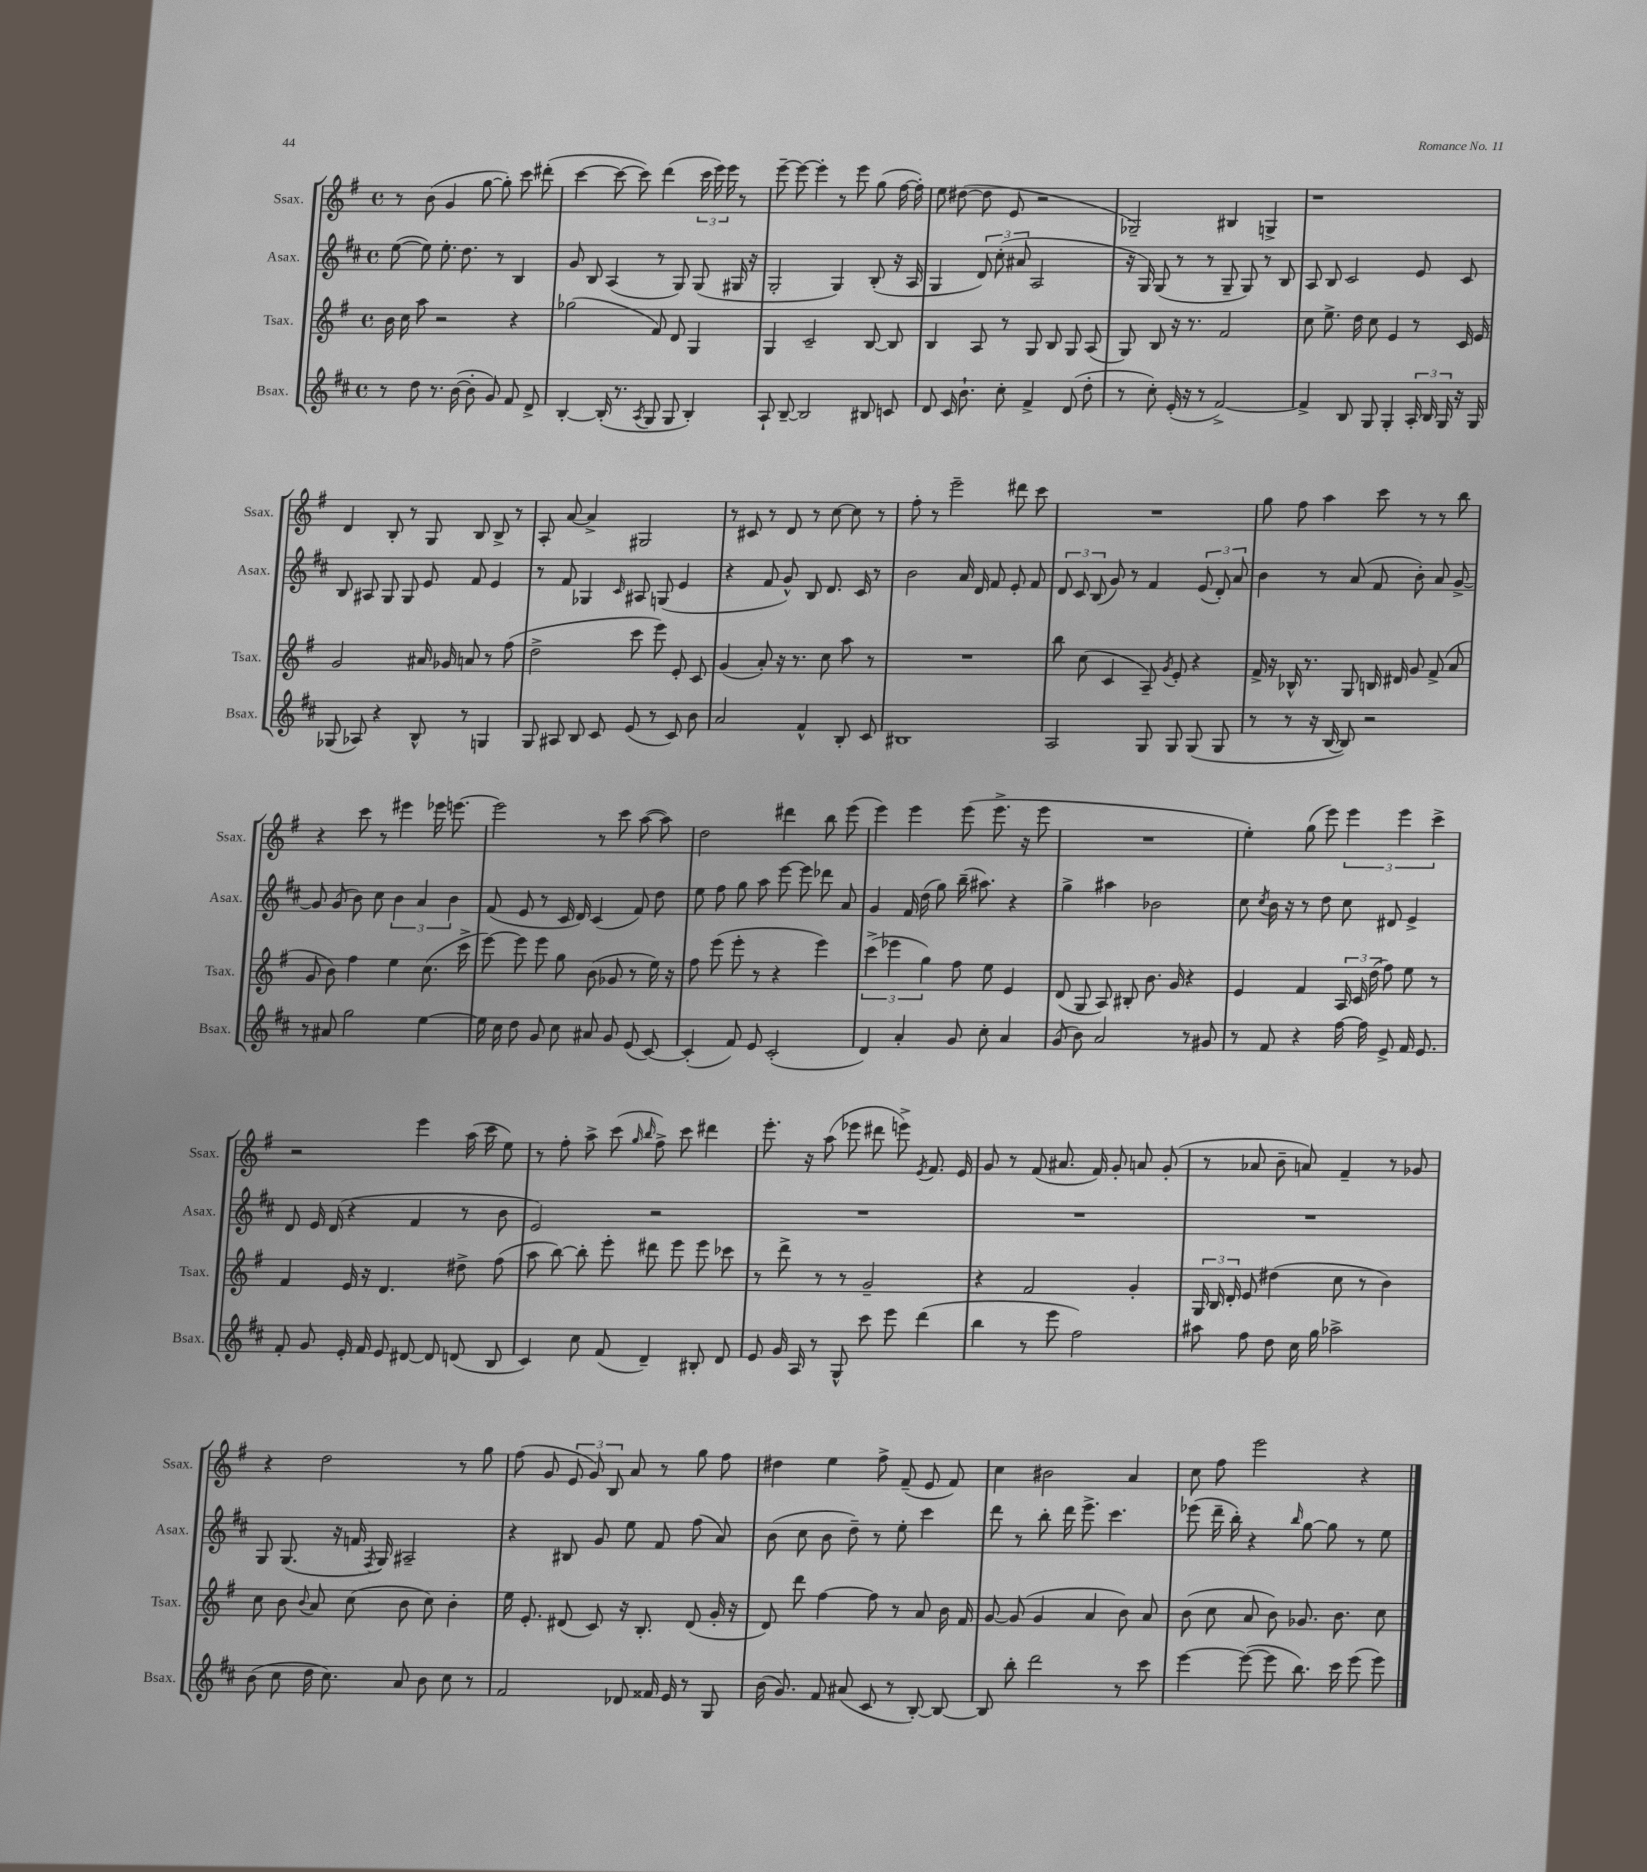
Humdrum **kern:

**kern	**kern	**kern	**kern
*staff4	*staff3	*staff2	*staff1
*clefG2	*clefG2	*clefG2	*clefG2
*k[f#c#]	*k[f#]	*k[f#c#]	*k[f#]
*M4/4	*M4/4	*M4/4	*M4/4
*met(c)	*met(c)	*met(c)	*met(c)
8r	16b	([8ee	8r
.	16cc	.	.
8dd	8aa	8ee])	(8b
8.r	2r	8.ee'	4g
([16b	.	8.dd	.
8b']	.	.	[8gg
8g)	.	8r	8gg'])
8f#	4r	4B	8ccc
8d^	.	.	(8ddd#'
=	=	=	=
[4B'	(2gg-	8g	[4ccc
.	.	8B	.
(16B']	.	(4A	8ccc_
8.r	.	.	.
.	.	.	8ccc])
8qA	.	.	.
8G	8f#)	8r	(4ddd
8G	8d	8G)	.
4B')	4G	(8G	24ccc
.	.	.	24eee)
.	.	.	24eee
.	.	16G#	8r
.	.	16r	.
=	=	=	=
8A`	4G	2G'	[8eee~
[8B~	.	.	8eee_
2B]	2c~	.	4eee']
.	.	4G)	8r
.	.	.	8eee
8B#	[8B	(8B'	(8gg
8c	8B]	16r	[16ff#
.	.	16A	16ff#'])
=	=	=	=
8d	4B	4G	8ee
16c#	.	.	([8dd#
8.b`	.	.	.
.	8A	12d)	8dd#]
.	.	(12cc#'	.
8cc#'	8r	.	8e
.	.	12a#	.
4f#^	8G	2A	2r
.	8B	.	.
(8d	8G	.	.
8dd'	(8A	.	.
=	=	=	=
8r	8G)	16r	2G-~)
.	.	16G)	.
8cc#')	8B	(8G	.
(16e'	16r	8r	.
16r	8.r	.	.
8r	.	8r	.
[2f#^)	2f#	8G~	4B#
.	.	8G)	.
.	.	8r	4G^
.	.	8B	.
=	=	=	=
4f#^]	8cc	8A	1r
.	8.ee^	8B	.
8B	.	2c#	.
.	16dd	.	.
8G	8cc	.	.
4G'	4e	.	.
24A'	8r	8e	.
24B	.	.	.
24G	.	.	.
16r	16c	8c#	.
16G	16e	.	.
=	=	=	=
(8G-	2g	8B	4d
8A-)	.	8A#	.
4r	.	8G	8B'
.	.	8G	8r
8B^^	16a#	8e	8G
.	16g-	.	.
8r	8a	8f#	8B
4G	8r	4e	8B^
.	(8ff#	.	8r
=	=	=	=
8G	2dd^	8r	8A'
8A#	.	8f#	[8a
8B	.	4G-	4a^]
8c#	.	.	.
.	.	16qqc#	.
(8e	8ccc	8A#	2G#
8r	8eee)	(8G	.
8c#)	8e'	4e	.
8b	8c	.	.
=	=	=	=
2a	(4g	4r	8r
.	.	.	8c#
.	8a')	8f#	8r
.	16r	8g^^)	8d
.	8.r	.	.
4f#^^	.	8B	8r
.	8cc	8.d	[8cc
8B'	8aa	.	8cc]
.	.	16c#	.
8c#	8r	8r	8r
=	=	=	=
1B#	1r	2b	8ff#'
.	.	.	8r
.	.	.	2eee~
.	.	16a	.
.	.	16d	.
.	.	8f#	.
.	.	8e'	8ddd#
.	.	8f#	8ccc
=	=	=	=
2A	8bb	12d	1r
.	.	12c#	.
.	(8cc	.	.
.	.	(12B	.
.	4c	8g)	.
.	.	8r	.
8G	8A~)	4f#	.
.	8qg	.	.
8G	8e'	.	.
(8G	4r	(12e	.
.	.	12d')	.
8G	.	.	.
.	.	12a	.
=	=	=	=
8r	16f#^	4b	8gg
.	16r	.	.
8r	16B-^^	.	8ff#
.	8.r	.	.
16r	.	8r	4aa
[16B	.	.	.
8B])	8G	(8a	.
2r	16B	8f#	8ccc
.	16d#	.	.
.	8g	8b')	8r
.	(8f#^	8a	8r
.	8a	[8g^	8bb
=	=	=	=
8r	8g	8g]	4r
8a#	8b)	(8g	.
2gg	4ff#	8b)	8ccc
.	.	8cc#	8r
.	4ee	6b	4eee#
.	.	6a	.
[4ee	(8.cc	.	16eee-
.	.	.	[8.eee
.	.	6b	.
.	16ccc^	.	.
=	=	=	=
16ee]	[8eee)	(8f#	2eee]
16cc#	.	.	.
8dd	8eee]	8e	.
8g	8eee	8r	.
8cc#	8gg	16c#	.
.	.	16d)	.
8a#	(8b	(4c#	8r
8g	8g-	.	8ccc
(8e	8r	8f#)	([8aa
[8c#)	16ee)	8dd	8aa])
.	16r	.	.
=	=	=	=
(4c#']	8ff#	8ee	2dd
.	(8eee	8ff#	.
8f#)	8eee'	8gg	.
8e	8r	8aa	.
(2c#'	4r	[8eee	4ddd#
.	.	8eee]	.
.	4eee)	8ddd-	8bb
.	.	8a	(8eee
=	=	=	=
4d)	(6ccc^	4g	4eee)
.	6eee-	.	.
4a'	.	16f#	4eee
.	.	(16dd	.
.	6gg)	.	.
.	.	8gg)	.
8g	8ff#	(16bb~	(8eee
.	.	8.aa#)	.
8cc#'	8ee	.	8.eee^
4a	4e	4r	.
.	.	.	16r
.	.	.	8eee
=	=	=	=
(8g	(8d	4gg^	1r
8b)	8G	.	.
2a	8A)	4aa#	.
.	8B#'	.	.
.	8.b	2b-	.
.	16g	.	.
8r	4r	.	.
8g#	.	.	.
=	=	=	=
8r	4e	8cc#	4ee')
.	.	8qcc#	.
8f#	.	16b	.
.	.	16r	.
4r	4f#	8r	(8gg
.	.	8dd	8eee)
[16ff#	24A	8cc#	6eee
.	24c	.	.
16ff#]	.	.	.
.	(24dd	.	.
8e^	8ff#)	8d#	.
.	.	.	6eee
16f#	8ee	4e^	.
8.e	.	.	.
.	.	.	6ccc^
.	8r	.	.
=	=	=	=
8f#'	4f#	8d	2r
8g	.	16e	.
.	.	(16d	.
16e'	16e	4r	.
16f#	16r	.	.
8e	4.d	.	.
[8d#	.	4f#	4eee
8d#]	.	.	.
(8d	8dd#^	8r	(16aa
.	.	.	16ccc
8B	(8ff#	8b	8ee)
=	=	=	=
4c#)	8aa	2e)	8r
.	[8bb)	.	8ff#'
8cc#	8bb']	.	8aa^
(8f#	8eee'	.	(8ccc
.	.	.	16qqgg
.	.	.	16qqbb
4d~)	8ddd#	2r	8ff#^)
.	8eee	.	8ccc
8B#'	8eee	.	4ddd#
8d	8ccc-	.	.
=	=	=	=
8e	8r	1r	8.eee'
16g	8ddd^	.	.
16A	.	.	16r
8r	8r	.	(8aa
8G^^	8r	.	8eee-
8ccc#	2g~	.	8ddd#
8eee	.	.	8eee^)
.	.	.	8qe
(4ddd	.	.	8.f#
.	.	.	16e
=	=	=	=
4bb	4r	1r	8g
.	.	.	8r
8r	2f#	.	(8f#
8eee	.	.	8.a#
2ff#)	.	.	.
.	.	.	16f#)
.	.	.	8g'
.	4g'	.	8a
.	.	.	(8g'
=	=	=	=
8aa#	24G	1r	8r
.	24B	.	.
.	24d'	.	.
8ff#	8e	.	8a-
8dd	(4dd#	.	8b~
16cc#	.	.	8a)
16gg	.	.	.
2aa-^	8cc	.	4f#~
.	8r	.	.
.	4b)	.	8r
.	.	.	8g-
=	=	=	=
(8b	8cc	8G	4r
8cc#	8b	(8.G	.
.	8qqb	.	.
16dd	8a	.	2dd
8.cc#)	.	16r	.
.	(8cc	16f	.
.	.	8qF#	.
.	.	16G)	.
8a	8b	2A#~	.
8b	8cc)	.	.
8cc#	4b'	.	8r
8r	.	.	8gg
=	=	=	=
2f#	16ee	4r	(8ff#
.	8.e'	.	.
.	.	.	8g
.	(8d#	8B#	12e
.	.	.	12g)
.	8c)	8g	.
.	.	.	12B
8d-	16r	8ee	8a
.	8.B'	.	.
16f##	.	8f#	8r
16e	.	.	.
8r	(8d#	(8ff#	8gg
8G	16g'	8a)	8ff#
.	16r	.	.
=	=	=	=
(16b	8d)	(8b	4dd#
8.g)	.	.	.
.	8ddd	8cc#	.
8f#	[4ff#	8b	4ee
(8a#	.	8dd~)	.
8c#	8ff#]	8r	8ff#^
8r	8r	8ee'	(8f#~
[8B')	8a	4ccc#	8e
8B_	16b	.	8f#)
.	16f#	.	.
=	=	=	=
8B]	[8g	8ddd	4cc
8bb'	(8g]	8r	.
2ddd	4g	8bb'	2b#
.	.	16ddd	.
.	.	8.eee^	.
.	4a	.	.
.	.	4.ccc#	.
8r	8b)	.	4a
8ccc#	8a	.	.
=	=	=	=
[4eee	(8b	(8eee-	8cc
.	8cc	16ddd~	8ff#
.	.	16bb')	.
(8eee_	8a	4r	2eee
8eee]	8b)	.	.
.	.	16qqbb	.
8.bb)	8.g-	[8gg	.
.	.	8gg]	.
16ccc#	8.b	.	.
(8eee	.	8r	4r
8eee)	8cc	8ee	.
==	==	==	==
*-	*-	*-	*-
